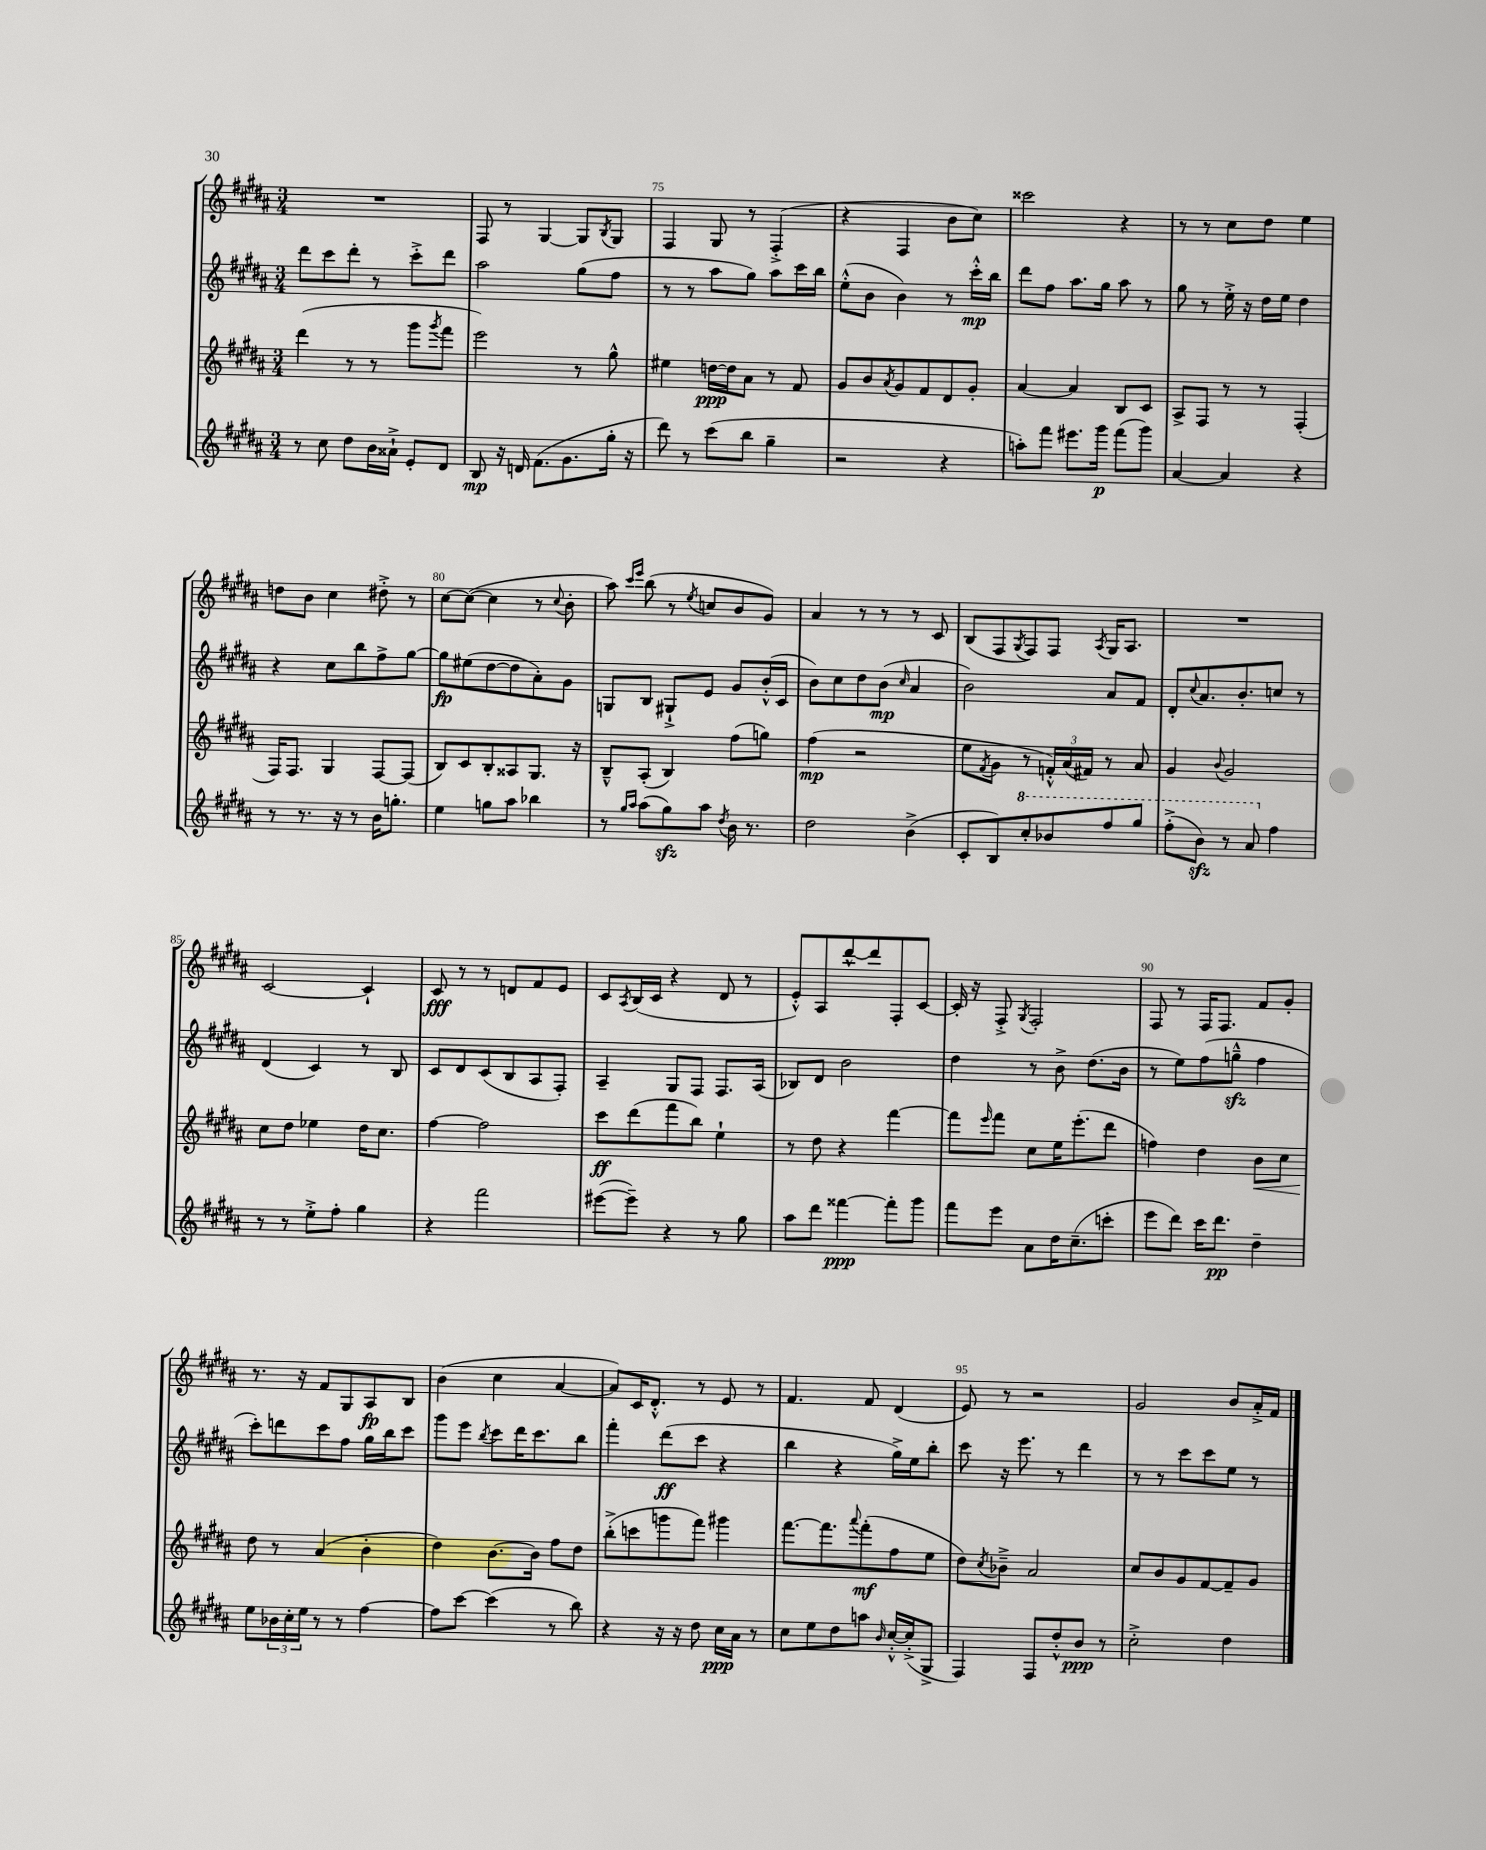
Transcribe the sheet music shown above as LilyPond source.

<<
\new StaffGroup <<
\new Staff = "s0" {
    \clef treble \key b \major \numericTimeSignature \time 3/4
    R2. |
    fis8 r8 gis4~ gis8 \acciaccatura { b8 } gis8 |
    fis4 gis8 r8 fis4-.->( |
    r4 fis4 b'8 cis''8) |
    cisis'''2 r4 |
    r8 r8 cis''8 dis''8 e''4 |
    d''8 b'8 cis''4 dis''8-.-> r8 |
    cis''8~ cis''8~( cis''4 r8 \appoggiatura { cis''8 } b'8-. |
    ais''8) \grace { cis'''16 e'''16 } b''8( r8 \acciaccatura { e''8 } c''8 b'8 gis'8) |
    ais'4 r8 r8 r8 cis'8 |
    b8( fis8 \acciaccatura { gis8 } fis8) fis8 \acciaccatura { ais8 } gis16 ais8. |
    R2. |
    cis'2~ cis'4-! |
    cis'8\fff r8 r8 d'8 fis'8 e'8 |
    cis'8 \acciaccatura { ais8 } b16( cis'16 r4 dis'8 r8 |
    e'8-.-^) ais8 dis'''8~-^ dis'''8 fis8-. cis'8~ |
    cis'16-. r16 fis8-.-> \acciaccatura { gis8 } fis2-. |
    fis8 r8 fis16 fis8. fis'8 gis'8-. |
    r8. r16 fis'8 gis8 ais8\fp b8 |
    b'4( cis''4 ais'4~ |
    ais'8) cis'16 dis'8.-.-^ r8 e'8 r8 |
    fis'4. fis'8 dis'4( |
    e'8) r8 r2 |
    gis'2 b'8 ais'16-.-> fis'16 \bar "|." |
}
\new Staff = "s1" {
    \clef treble \key b \major \numericTimeSignature \time 3/4
    dis'''8 cis'''8 dis'''8-. r8 cis'''8-.-> dis'''8 |
    ais''2 gis''8( fis''8 |
    r8 r8 ais''8 gis''8) ais''8 cis'''16 b''16 |
    e''8-.-^( b'8 b'4) r8 cis'''16-.-^\mp b''16 |
    dis'''8 fis''8 ais''8. gis''16 ais''8 r8 |
    gis''8 r8 e''16-.-> r16 dis''16 e''16 dis''4 |
    r4 cis''8 b''8 fis''8-> gis''8~ |
    gis''8\fp eis''8( dis''8~ dis''8 ais'8-.) gis'8 |
    g8 b8 gis8-!-> e'8 gis'8 b'16-.-^( cis'16 |
    b'8) cis''8 dis''8 b'8\mp( \grace { cis''16 } ais'4 |
    b'2) ais'8 fis'8 |
    dis'8-. \appoggiatura { cis''8 } ais'8. b'8.-. c''8 r8 |
    dis'4( cis'4) r8 b8 |
    cis'8 dis'8 cis'8( b8 ais8 fis8-.) |
    ais4-- gis8 fis8 fis8. ais16( |
    bes8) dis'8 b'2 |
    dis''4 r8 b'8-> dis''8.( b'16 |
    r8 e''8) fis''8( g''8---^\sfz fis''4 |
    cis'''8-.) d'''8 cis'''8 fis''8 gis''16 b''16 cis'''8 |
    gis'''8 e'''8 \acciaccatura { b''8 } cis'''8 dis'''16 cis'''8. b''8 |
    fis'''4-. dis'''8\ff( cis'''8 r4 |
    b''4 r4 gis''16->) e''16 b''8-. |
    cis'''8 r16 e'''8. r8 dis'''4 |
    r8 r8 cis'''8 cis'''8 e''8 r8 \bar "|." |
}
\new Staff = "s2" {
    \clef treble \key b \major \numericTimeSignature \time 3/4
    dis'''4( r8 r8 gis'''8 \acciaccatura { gis'''8 } fis'''8 |
    e'''2) r8 gis''8-^ |
    eis''4 d''16~\ppp d''16 ais'8 r8 fis'8 |
    gis'8 b'8 \acciaccatura { ais'8 } gis'8 fis'8 dis'8 gis'8-. |
    ais'4~ ais'4 b8 cis'8 |
    ais8-> fis8 r8 r8 fis4-.( |
    fis16) fis8. gis4 fis8~ fis8( |
    b8) cis'8 b8-. aisis8 gis8. r16 |
    b8---^ ais8-.( b4) fis''8( g''8) |
    fis''4\mp( r2 |
    e''8 \acciaccatura { fis'8 } gis'8 r8 \tuplet 3/2 { f'16-.-^) ais'16( fis'16) } r8 ais'8 |
    gis'4 \appoggiatura { b'8 } gis'2 |
    cis''8 dis''8 ees''4 dis''16 cis''8. |
    fis''4~ fis''2 |
    cis'''8\ff dis'''8( fis'''8 b''8) e''4-! |
    r8 dis''8 r4 fis'''4~ |
    fis'''8 \grace { e'''16 } fis'''8 cis''8 e''16 e'''8.-.( dis'''8 |
    f''4) dis''4 b'8\< cis''8 |
    dis''8\! r8 ais'4( b'4-. |
    dis''4) b'8.~ b'16 fis''8 dis''8 |
    b''8-.->( c'''8 g'''8 fis'''8) gis'''4 |
    fis'''8.~ fis'''8. \appoggiatura { ais'''8 } fis'''8-.\mf( fis''8 e''8 |
    dis''8) \acciaccatura { cis''8 } bes'8---> ais'2 |
    cis''8 b'8 gis'8 fis'8~ fis'8-- gis'8 \bar "|." |
}
\new Staff = "s3" {
    \clef treble \key b \major \numericTimeSignature \time 3/4
    r8 cis''8 dis''8 b'16 aisis'16-!-> e'8-. dis'8 |
    b8\mp r16 d'16 fis'8.( gis'8. gis''16-. r16 |
    dis'''8) r8 cis'''8( b''8 gis''4-- |
    r2 r4 |
    a''8-.) fis'''8 eis'''8. gis'''16\p fis'''8( gis'''8) |
    ais'4~ ais'4 r4 |
    r8 r8. r16 r8 b'16 g''8.-. |
    e''4 g''8 ais''8 bes''4 |
    r8 \grace { gis''16 ais''16 } ais''8( gis''8\sfz) ais''8 \acciaccatura { dis''8 } b'16 r8. |
    dis''2 b'4->( |
    cis'8-. b8) \ottava #1 cis'''8-. bes''8 fis'''8 gis'''8 |
    fis'''8-.->( b''8\sfz) r8 ais''8 \ottava #0 fis''4 |
    r8 r8 e''8-.-> fis''8-. gis''4 |
    r4 fis'''2 |
    eis'''8~( eis'''8--) r4 r8 gis''8 |
    ais''8 dis'''8 fisis'''4~\ppp fisis'''8-. gis'''8 |
    fis'''8 e'''8 ais'8 dis''16 cis''8.--( c'''8-. |
    e'''8 dis'''8) cis'''16 dis'''8.\pp dis''4-- |
    e''8 \tuplet 3/2 { bes'16 cis''16-. e''16 } r8 r8 fis''4~ |
    fis''8 cis'''8~ cis'''4( r8 b''8) |
    r4 r16 r16 dis''8 cis''16\ppp ais'16 r8 |
    cis''8 e''8 dis''8 a''8 \grace { b'16 } cis''16~-.-^ cis''16-.->( gis8-> |
    fis4) fis8 dis''8-.-^ b'8\ppp r8 |
    cis''2-.-> dis''4 \bar "|." |
}
>>
>>
\layout { \context { \Score currentBarNumber = #73 \override BarNumber.break-visibility = ##(#f #t #t) barNumberVisibility = #(every-nth-bar-number-visible 5) } }
